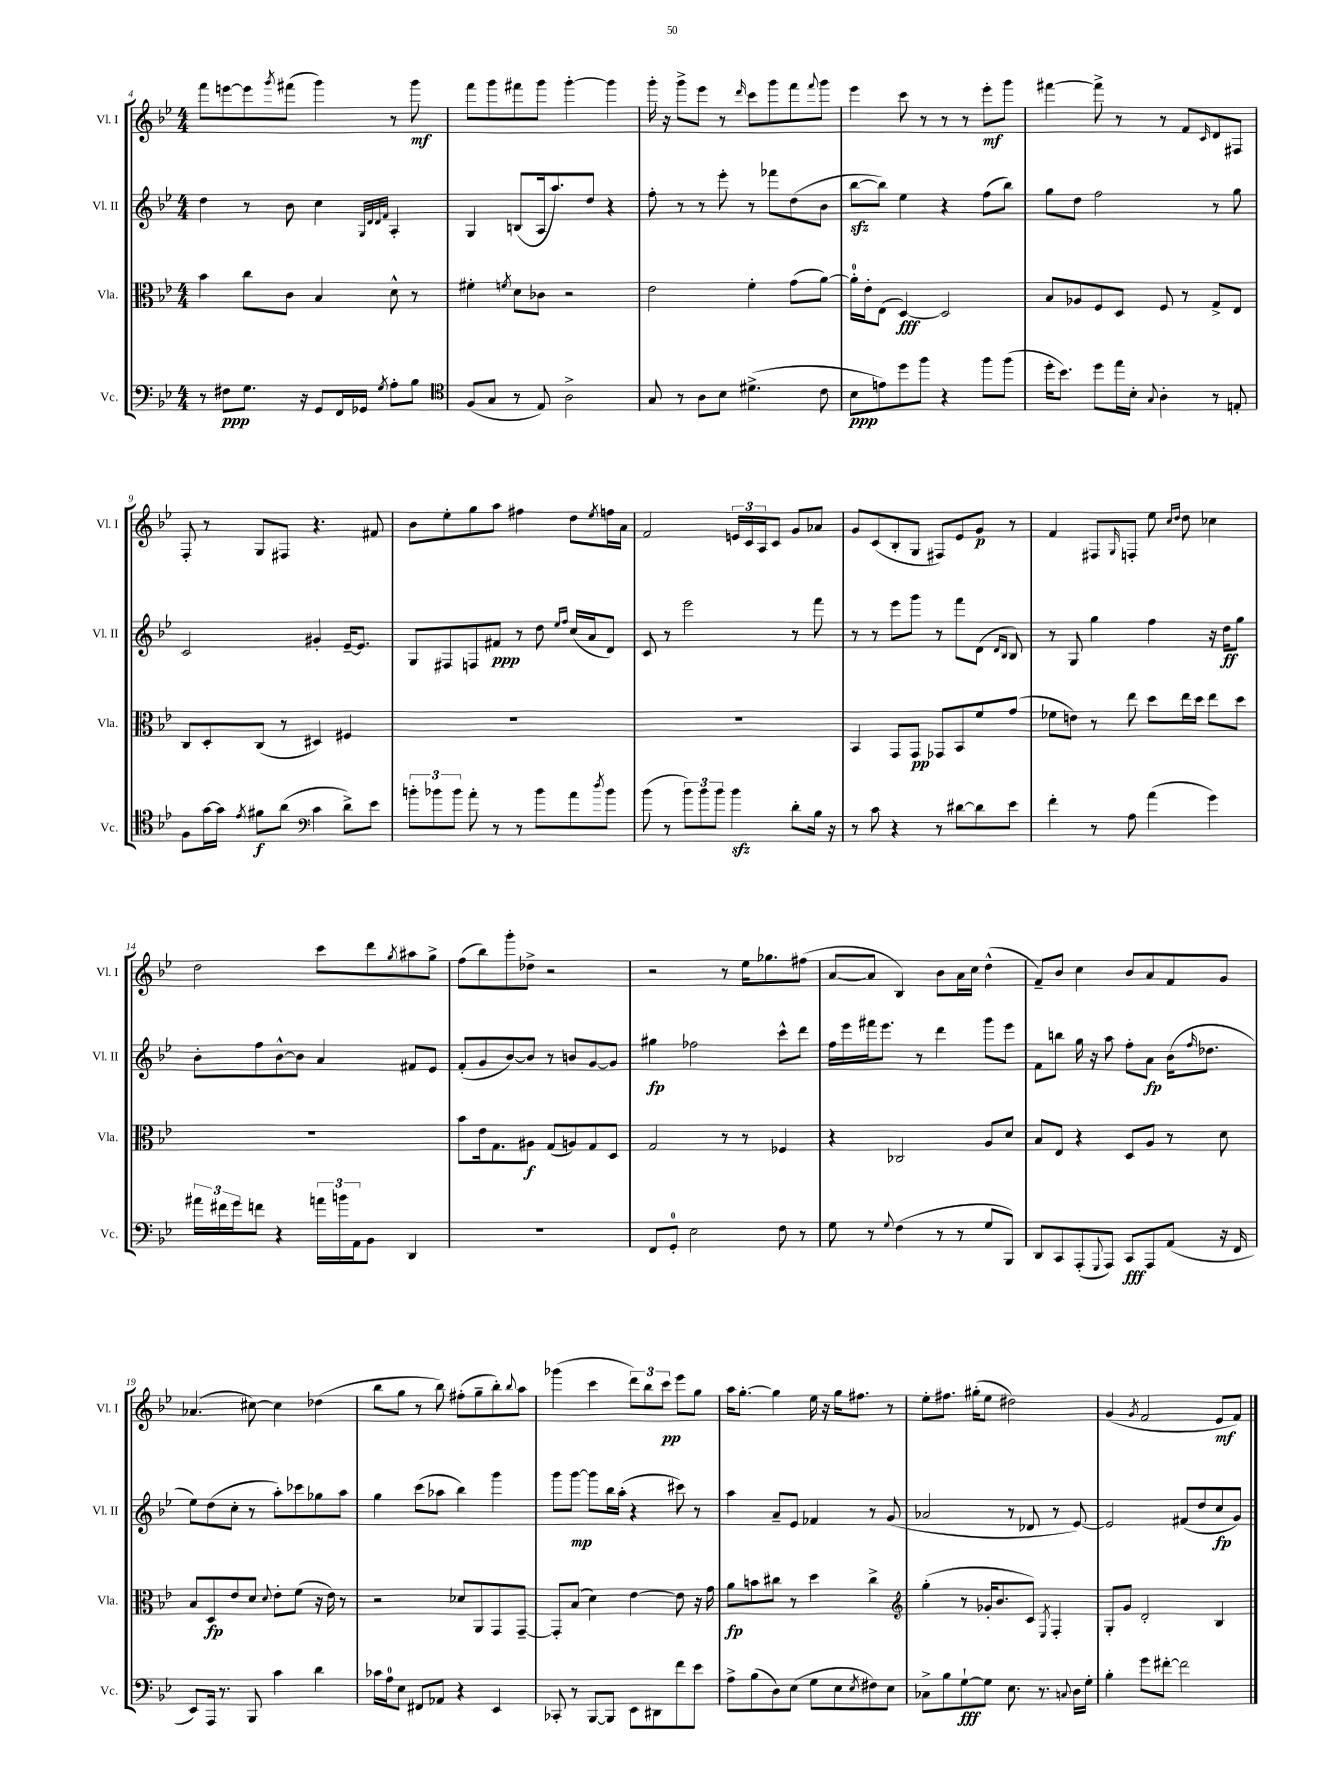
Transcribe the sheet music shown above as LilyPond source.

<<
\new StaffGroup <<
\new Staff = "s0" \with { instrumentName = "Vl. I" shortInstrumentName = "Vl. I" } {
    \clef treble \key bes \major \numericTimeSignature \time 4/4
    f'''8 e'''8~ e'''8 \acciaccatura { g'''8 } fis'''8( g'''4) r8 g'''8\mf |
    f'''8 g'''8 fis'''8 g'''8 g'''4~-. g'''4 |
    g'''16-. r16 g'''8-> ees'''8 r8 \grace { d'''16 } c'''8 g'''8 f'''8 \appoggiatura { f'''8 } g'''8 |
    ees'''4 c'''8 r8 r8 r8 ees'''8-.\mf g'''8 |
    fis'''4~ fis'''8-> r8 r8 f'8 \grace { c'16 } d'8 fis8 |
    f8-. r8 g8 fis8 r4. fis'8 |
    bes'8 ees''8-. g''8 a''8 fis''4 d''8 \acciaccatura { ees''8 } f''16 a'16 |
    f'2 \tuplet 3/2 { e'16 c'16 a16 } c'8 g'8 aes'8 |
    g'8 c'8( bes8-. g8 fis8) ees'8 g'8\p r8 |
    f'4 fis8 \grace { g16 } f8-. ees''8 \grace { c''16 d''16 } d''8 ces''4 |
    d''2 c'''8 d'''8 \acciaccatura { g''8 } ais''8 g''8-> |
    f''8( bes''8) g'''8-. des''8-> r2 |
    r2 r8 ees''16 ges''8. fis''8( |
    a'8~ a'8 bes4) bes'8 a'16 c''16 d''4-^( |
    f'8--) bes'8 c''4 bes'8 a'8 f'8 g'8 |
    aes'4.( cis''8~) cis''4 des''4( |
    bes''8 g''8 r8 bes''8) fis''8-.( g''8-- bes''8-.) \appoggiatura { bes''8 } a''8 |
    ges'''4( c'''4 \tuplet 3/2 { d'''8) bes''8 c'''8\pp } ees'''8 g''8 |
    a''16 g''8.~-. g''4 ees''16 r16 g''16 fis''8. r8 |
    ees''8-. fis''8. gis''16-.( ees''8 dis''2) |
    g'4( \acciaccatura { g'8 } f'2 ees'8\mf f'8) \bar "|." |
}
\new Staff = "s1" \with { instrumentName = "Vl. II" shortInstrumentName = "Vl. II" } {
    \clef treble \key bes \major \numericTimeSignature \time 4/4
    d''4 r8 bes'8 c''4 \grace { g32 d'32 d'32 f'32 } a4-. |
    g4 b8( a16 a''8.) d''8 r4 |
    f''8-. r8 r8 ees'''8-. r8 fes'''8 d''8( bes'8 |
    bes''8~\sfz bes''8) ees''4 r4 f''8( bes''8) |
    g''8 d''8 f''2 r8 g''8 |
    c'2 gis'4-. ees'16~-- ees'8. |
    g8 fis8 f8 fis'8\ppp r8 d''8 \grace { ees''16 f''16 } c''16( a'16 d'8) |
    c'8 r8 ees'''2 r8 f'''8 |
    r8 r8 ees'''8 g'''8 r8 f'''8 d'8( \grace { d'16 bes16 } bes8) |
    r8 g8 g''4 f''4 r16 d''16\ff g''8 |
    bes'8-. f''8 bes'8~-^ bes'8 a'4 fis'8 ees'8 |
    f'8-.( g'8 bes'8~) bes'8 r8 b'8 g'8~ g'8 |
    gis''4\fp fes''2 c'''8-^ d'''8 |
    f''16 ees'''16 fis'''16 ees'''8. r8 d'''4 g'''8 ees'''8 |
    f'8 b''8 g''16 r16 a''8 f''8-. a'8\fp bes'16( \grace { f''16 } des''8. |
    ees''8) d''8( c''8-. r8 a''8-.) ces'''8 ges''8 a''8 |
    g''4 c'''8( aes''8 bes''4) g'''4 |
    g'''8 g'''8~\mp g'''8 bes''16 a''16-.( r4 cis'''8) r8 |
    a''4 a'8-- ees'8 fes'4 r8 g'8( |
    aes'2 r8 des'8 r8 ees'8~) |
    ees'2 fis'8( d''8 c''8\fp g'8) \bar "|." |
}
\new Staff = "s2" \with { instrumentName = "Vla." shortInstrumentName = "Vla." } {
    \clef alto \key bes \major \numericTimeSignature \time 4/4
    bes'4 c''8 c'8 bes4 d'8-^ r8 |
    fis'4-. \acciaccatura { f'8 } d'8 ces'8 r2 |
    ees'2 f'4-. g'8( a'8~) |
    a'16-0-. ees'16-. ees8( d4~\fff) d2 |
    bes8 aes8 f8 d8 f8 r8 g8-> ees8 |
    c8 d8-. c8( r8 dis4) fis4 |
    R1 |
    R1 |
    bes,4 g,8 g,8\pp ges,8 bes,8 f'8 g'8( |
    fes'8 e'8) r8 ees''8 d''8 ees''16 d''16 ees''8 d''8 |
    R1 |
    bes'8 ees'16 g8. ais8\f g8( a8) g8 d8 |
    g2 r8 r8 fes4 |
    r4 ces2 a8 d'8 |
    bes8 ees8 r4 d8 a8 r8 d'8 |
    bes8 d8\fp ees'8 d'8 \appoggiatura { d'8 } ees'8-. f'8( r16 ees'16) r8 |
    r2 des'8 a,8 g,8 g,8~-- |
    g,8-. bes8( d'4) ees'4~ ees'8 r16 g'16 |
    a'8\fp b'8 cis''8 r8 d''4 cis''4-> |
    \clef treble g''4-.( r8 ges'16-. bes'8. c'8) \acciaccatura { ees8 } f4-. |
    g8-. g'8 d'2-. bes4 \bar "|." |
}
\new Staff = "s3" \with { instrumentName = "Vc." shortInstrumentName = "Vc." } {
    \clef bass \key bes \major \numericTimeSignature \time 4/4
    r8 fis8\ppp g8. r16 g,8 f,16 ges,16 \acciaccatura { g8 } a8-. bes8 |
    \clef tenor f8( g8 r8 ees8) a2-> |
    g8 r8 a8 bes8 dis'4.->( c'8 |
    bes8\ppp e'8) d''8 f''8 r4 f''8 f''8( |
    d''16-. bes'8.) d''8 ees''16 bes16-. \appoggiatura { g8 } a4-. r8 e8-. |
    f8 g'16~ g'16 \acciaccatura { ees'8 } fis'8\f a'8( \clef bass c'4 d'8->) ees'8 |
    \tuplet 3/2 { b'8-. bes'8 bes'8 } a'8-. r8 r8 bes'8 a'8 \acciaccatura { d''8 } bes'8 |
    bes'8( r8 \tuplet 3/2 { bes'8) bes'8 bes'8 } bes'4\sfz d'8-. bes16 r16 |
    r8 c'8 r4 r8 dis'8~ dis'8 ees'8 |
    f'4-. r8 a8 a'4( g'4) |
    \tuplet 3/2 { ais'16 fis'16 g'16 } f'8 r4 \tuplet 3/2 { a'16 b'16 a,16 } bes,8 d,4 |
    R1 |
    f,8 g,8-0-. ees2 f8 r8 |
    g8 r8 \appoggiatura { g8 } f4( r8 r8 g8 bes,,8) |
    d,8 c,8 a,,8-.( \appoggiatura { g,,8 } a,,8) c,8\fff a,,8 a,8( r16 f,16 |
    ees,8) a,,16 r8. bes,,8 c'4 d'4 |
    ces'16 a16-0 ees8 fis,8 aes,8 r4 ees,4 |
    ces,8-. r8 bes,,8~ bes,,8 ees,8 dis,8 f'8 ees'8 |
    a8-> bes8( d8) ees8( g8 ees8 \acciaccatura { ees8 } fis8) ees8 |
    ces8-> bes8 g8~-!\fff g8 ees8. r8. \appoggiatura { c8 } d16 g16-. |
    bes4-. g'8 fis'8~-. fis'2 \bar "|." |
}
>>
>>
\layout { \context { \Score currentBarNumber = #4 } }
